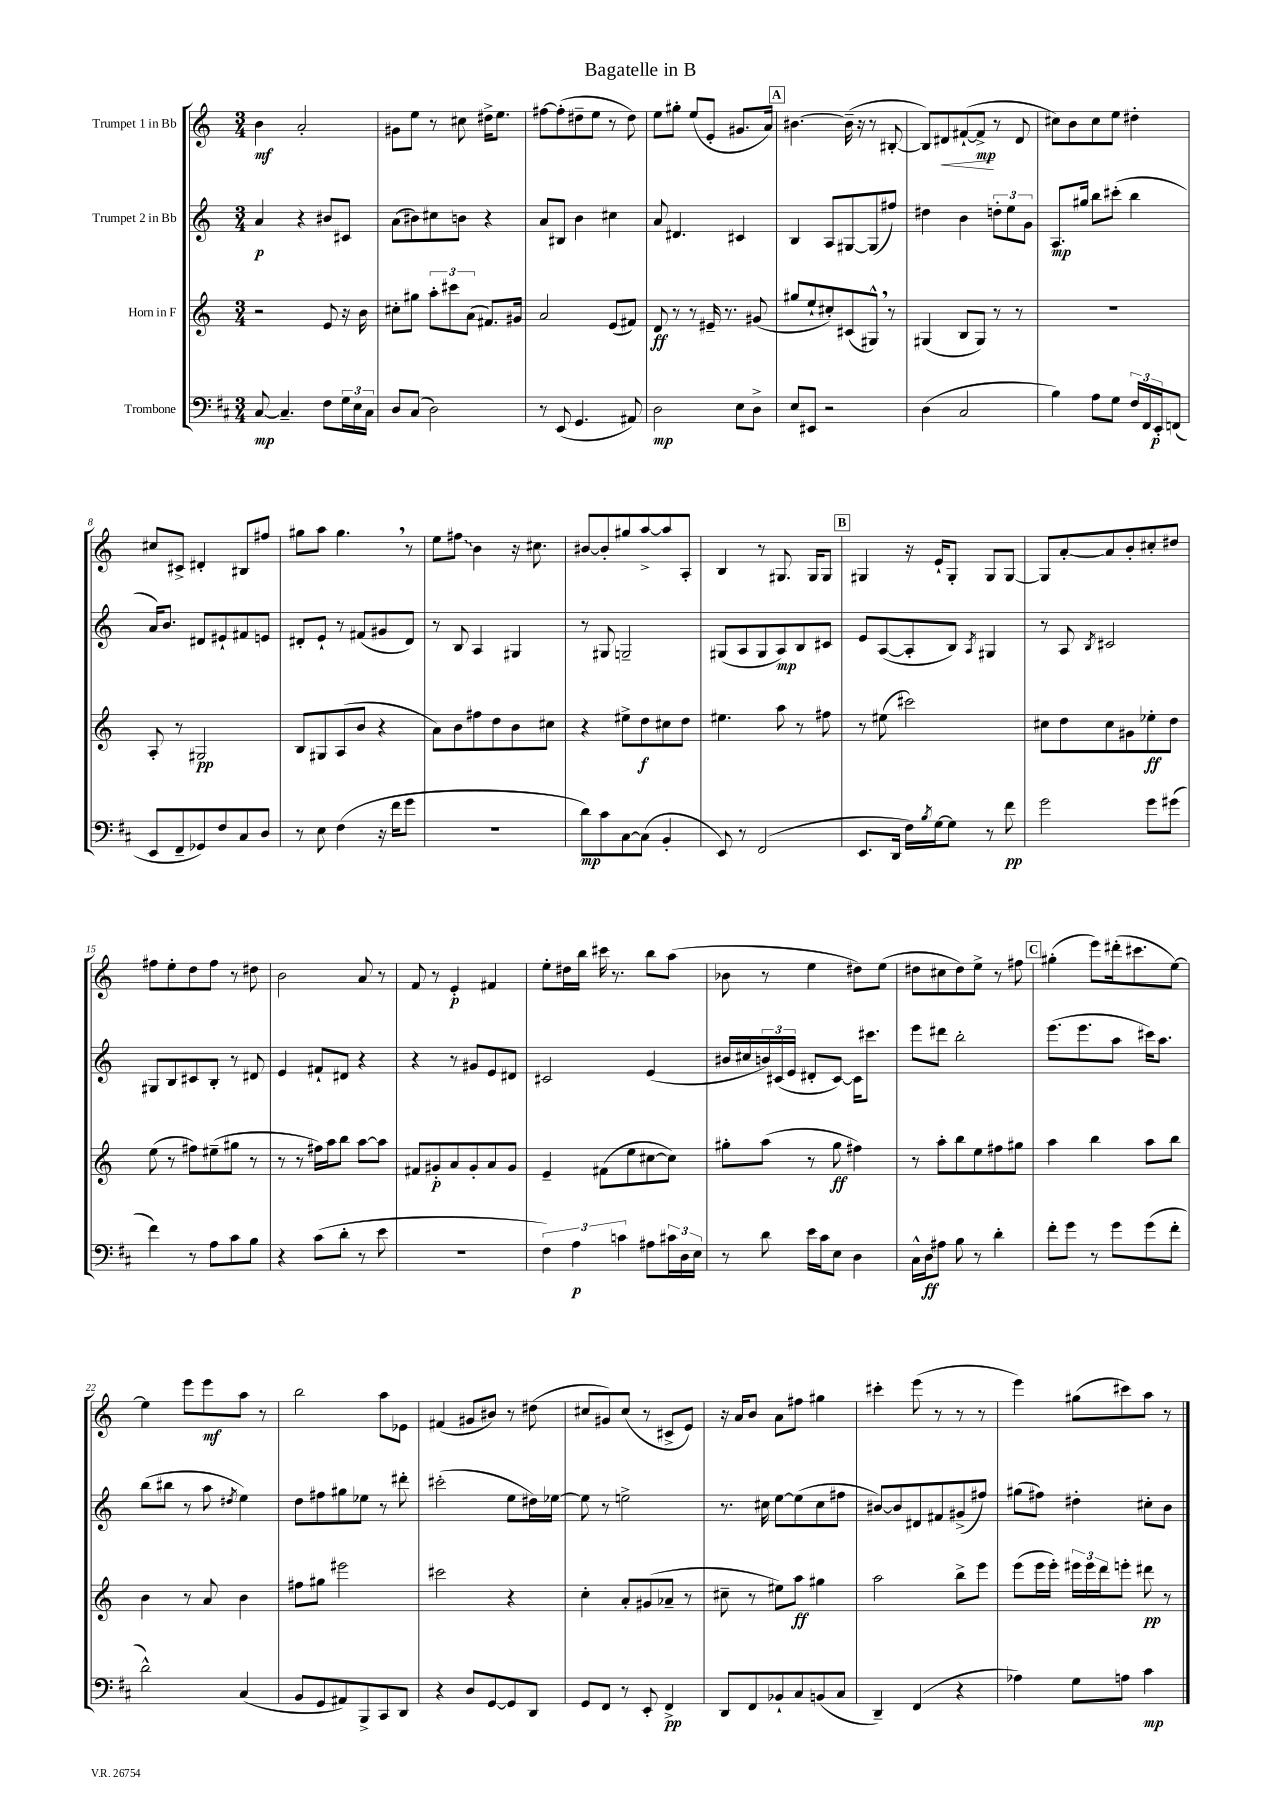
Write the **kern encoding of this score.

**kern	**kern	**kern	**kern
*staff4	*staff3	*staff2	*staff1
*clefF4	*clefG2	*clefG2	*clefG2
*k[f#c#]	*k[]	*k[]	*k[]
*M3/4	*M3/4	*M3/4	*M3/4
[8C#/	2r	4a/	4b\
4.C#~/]	.	.	.
.	.	4r	2a'/
8F#\L	8e/	8b#/L	.
24G\L	16r	8c#/J	.
24E\	.	.	.
.	16b\	.	.
24C#\JJ	.	.	.
=	=	=	=
8D/L	8cc#'\L	(8a\L	8g#\L
(8C#/J	8gg#\J	8b#\)	8ee\J
2D\)	12aa'\L	8cc#\	8r
.	12ccc#\	.	.
.	.	8b\J	8cc#\
.	(12a\J	.	.
.	8.f#/L)	4r	16dd#^\LK
.	.	.	8.ee\J
.	16g#/Jk	.	.
=	=	=	=
8r	2a/	8a/L	[8ff#\L
(8EE/	.	8B#/J	(8ff#'\]
4.GG/	.	4b\	8dd#~\
.	.	.	8ee\J
.	(8e/L	4cc#\	8r
8AA#/)	8f#/J)	.	8dd#\)
=	=	=	=
2D\	8d/	8a/	8ee\L
.	8r	4.d#/	8gg#'\J
.	8r	.	(8ee/L
.	16e#~/	.	8e'/J
.	8.r	.	.
8E\L	.	4c#/	8.g#/L
8D^\J	(8g#/	.	.
.	.	.	16a/Jk)
=	=	=	=
8E/L	8gg#/L	4B/	[4.b#\
8EE#/J	8ee`/	.	.
2r	8cc#'/)	8A/L	.
.	(8c#/	[8G#/	(16b#~\]
.	.	.	16r
.	8G#^^/J)	(8G#/]	8r
.	8r	8ff#/J)	[8B#'/
=	=	=	=
(4D\	(4G#/	4dd#\	8B#/]L)
.	.	.	8d#/
2C#/	8B/L	4b\	([8f#`/
.	8G#/J)	.	8f#^/]J
.	8r	12dd'\L	8r
.	.	12ee\	.
.	8r	.	8d#/
.	.	12g\J	.
=	=	=	=
4B\)	2.r	8.A/L	8cc#\L)
.	.	.	8b\
.	.	16gg#/Jk	.
8A\L	.	8bb\L	8cc#\
8G\J	.	(8ccc#'\J	8ee\J
24F#/LL	.	4bb\	4dd#'\
24FF#/	.	.	.
24EE'/J	.	.	.
(8FF/J	.	.	.
=	=	=	=
8EE/L	8A'/	16a/LK)	8cc#/L
.	.	8.b/J	.
8FF#~/	8r	.	8c#^/J
8GG-/)	2G#/	8d#/L	4d#'/
8F#/	.	8e#`/	.
8C#/	.	8f#/	8B#/L
8D/J	.	8e/J	8ff#/J
=	=	=	=
8r	8B/L	8d#'/L	8gg#\L
8E\	8G#/	8e`/J	8aa\J
(4F#\	(8A/	8r	4.gg#\
.	8b/J	(8f#/L	.
16r	4r	8g#/	.
16f#\LK	.	.	.
8g\J	.	8d#/J)	8r
=	=	=	=
2.r	8a\L)	8r	8ee\L
.	8b\	8B/	8ff#\J
.	8ff#\	4A/	4b\
.	8dd\	.	.
.	8b\	4G#/	16r
.	.	.	8.cc#\
.	8cc#\J	.	.
=	=	=	=
8d\L)	4r	8r	[8b#/L
8c#\	.	8G#/	8b#'/]
[8C#\	8ee#^\L	2G~/	8gg#/
(8C#\]J	8dd\	.	[8aa^/
4BB'/	8cc#\	.	8aa/]
.	8dd\J	.	8A'/J
=	=	=	=
8EE/)	4.ee#\	(8G#/L	4B/
8r	.	8A/	.
(2FF#/	.	8G#/	8r
.	8aa\	8A/)	8.G#/
.	8r	8B/	.
.	.	.	16G#/LK
.	8ff#\	8c#/J	8G#/J
=	=	=	=
8.EE/L	8r	8e/L	4G#/
.	(8ee#\	([8A/	.
16DD/Jk	.	.	.
16F#\LL)	2ccc#\)	8A'/]	16r
8qB/	.	.	.
[16G\J	.	.	16e`/LK
8G\]J	.	8B/J)	8G#'/J
.	.	8qA/	.
8r	.	4G#/	8G#/L
8f#\	.	.	[8G#/J
=	=	=	=
2g\	8cc#\L	8r	8G#/]L
.	8dd\	8A/	[8a'/
.	.	8qB/	.
.	8cc#\	2c#/	8a/]
.	8g#\	.	8b'/
8g\L	8ee-'\	.	8cc#'/
(8g#\J	8dd\J	.	8dd#/J
=	=	=	=
4f#\)	(8ee\	8G#/L	8ff#\L
.	8r	8B/	8ee'\
8r	8ff#\L)	8c#/	8dd\
8A\L	(8ee#~\	8B'/J	8ff#\J
8c#\	8gg#\J	8r	8r
8B\J	8r	8d#/	8dd#\
=	=	=	=
4r	8r	4e/	2b\
.	8r	.	.
(8c#\L	16ff#\LL)	8f#`/L	.
.	16aa\J	.	.
8d'\J	8bb\J	8d#/J	.
8r	[8aa\L	4r	8a/
8e\	8aa\]J	.	8r
=	=	=	=
2.r	8f#/L	4r	8f/
.	8g#'/	.	8r
.	8a/	8r	4e'/
.	8g#'/	8g#/L	.
.	8a/	8e/	4f#/
.	8g#/J	8d#/J	.
=	=	=	=
6F#\)	4e~/	2c#/	8ee'\L
.	.	.	16dd#\L
6A\	.	.	.
.	.	.	16bb\JJ
.	(8f#\L	.	16ccc#\
.	.	.	8.r
6c\	.	.	.
.	8ee\	.	.
8A#\L	[8cc#\	(4e/	8bb\L
24c#\L	8cc#\]J)	.	(8aa\J
24D\	.	.	.
24E\JJ	.	.	.
=	=	=	=
8r	8gg#'\L	16b#/LL	8b-\
.	.	16cc#/	.
8d\	(8aa\J	24b/)	8r
.	.	(24c#/	.
.	.	24e/JJ	.
16e\LL	8r	8d#'/L	4ee\
16c#\J	.	.	.
8E\J	8gg#\	[8c#/J)	.
4D\	4ff#\)	16c#\]LK	8dd#\L)
.	.	8.ccc#\J	.
.	.	.	(8ee\J
=	=	=	=
16C#^^\LL	8r	8eee\L	8dd#\L
16D\J	.	.	.
8A#\J	8aa'\L	8ddd#\J	8cc#\
8B\	8bb\	2bb'\	8dd#\)
8r	8ee\	.	8ee^\J
4d'\	8ff#\	.	8r
.	8gg#\J	.	8ff#\
=	=	=	=
8f#'\L	4aa\	(8.eee\L	(4gg#'\
8g\J	.	.	.
.	.	8.eee\	.
8r	4bb\	.	8eee\L)
8g\L	.	8aa\J	(16ddd#'\k
.	.	.	8.ccc#\
(8g\	8aa\L	16ccc#\LK)	.
.	.	8.aa\J	.
8f#'\J	8bb\J	.	[8ee\J)
=	=	=	=
2d^^\)	4b\	(8bb\L	4ee\]
.	.	8bb#\J	.
.	8r	8r	8eee\L
.	8a/	8aa\	8eee\
.	.	8qdd#/	.
(4C#/	4b\	4ee\)	8aa\J
.	.	.	8r
=	=	=	=
8BB/L	8ff#\L	8dd\L	2bb\
8GG/	8gg#\J	8ff#\	.
8AA#/)	2eee#\	8gg#\	.
8BBB^/	.	8ee-\J	.
8CC#/	.	8r	8aa\L
8DD/J	.	8ddd#'\	8e-\J
=	=	=	=
4r	2ccc#\	(2ccc#'\	(4f#/
8D/L	.	.	8g#/L
[8GG/	.	.	8b#/J)
8GG/]	4r	8ee\L	8r
8DD/J	.	16dd#\L)	(8dd#\
.	.	[16ee-\JJ	.
=	=	=	=
8GG/L	4cc'\	8ee-\]	8cc#/L
8FF#/J	.	8r	8g#/)
8r	8a'/L	2ee^\	(8cc#/J
8EE'/	(8g#/	.	8r
4FF#^/	8a-~/J	.	8c#^/L
.	8r	.	8e/J)
=	=	=	=
8DD/L	8cc#~\	8.r	16r
.	.	.	16a/LK
8FF#/	8r	.	8b/J
.	.	16cc#\	.
8BB-`/	8ee#\L)	[8ee\L	8a\L
8C#/	8aa\J	(8ee\]	8ff#\J
(8BB/	4gg#\	8cc#\	4gg#\
8C#/J	.	8ff#\J	.
=	=	=	=
4DD~/)	2aa\	[8b#/L)	4ccc#'\
.	.	8b#/]	.
(4FF#/	.	8d#/	(8eee\
.	.	8f#/	8r
4r	8bb^\L	(8g#^/	8r
.	8eee\J	8ff#/J)	8r
=	=	=	=
4A-\)	(8eee\L	(8gg#\L	4eee\)
.	16eee\L	8ff#\J)	.
.	16eee'\JJ)	.	.
8G\L	24eee#\LL	4dd#'\	(8gg#\L
.	24eee#\	.	.
.	24ddd\J	.	.
8A\J	8eee'\J	.	8ccc#\)
4c#\	8ddd#\	8cc#'\L	8aa\J
.	8r	8b\J	8r
==	==	==	==
*-	*-	*-	*-
